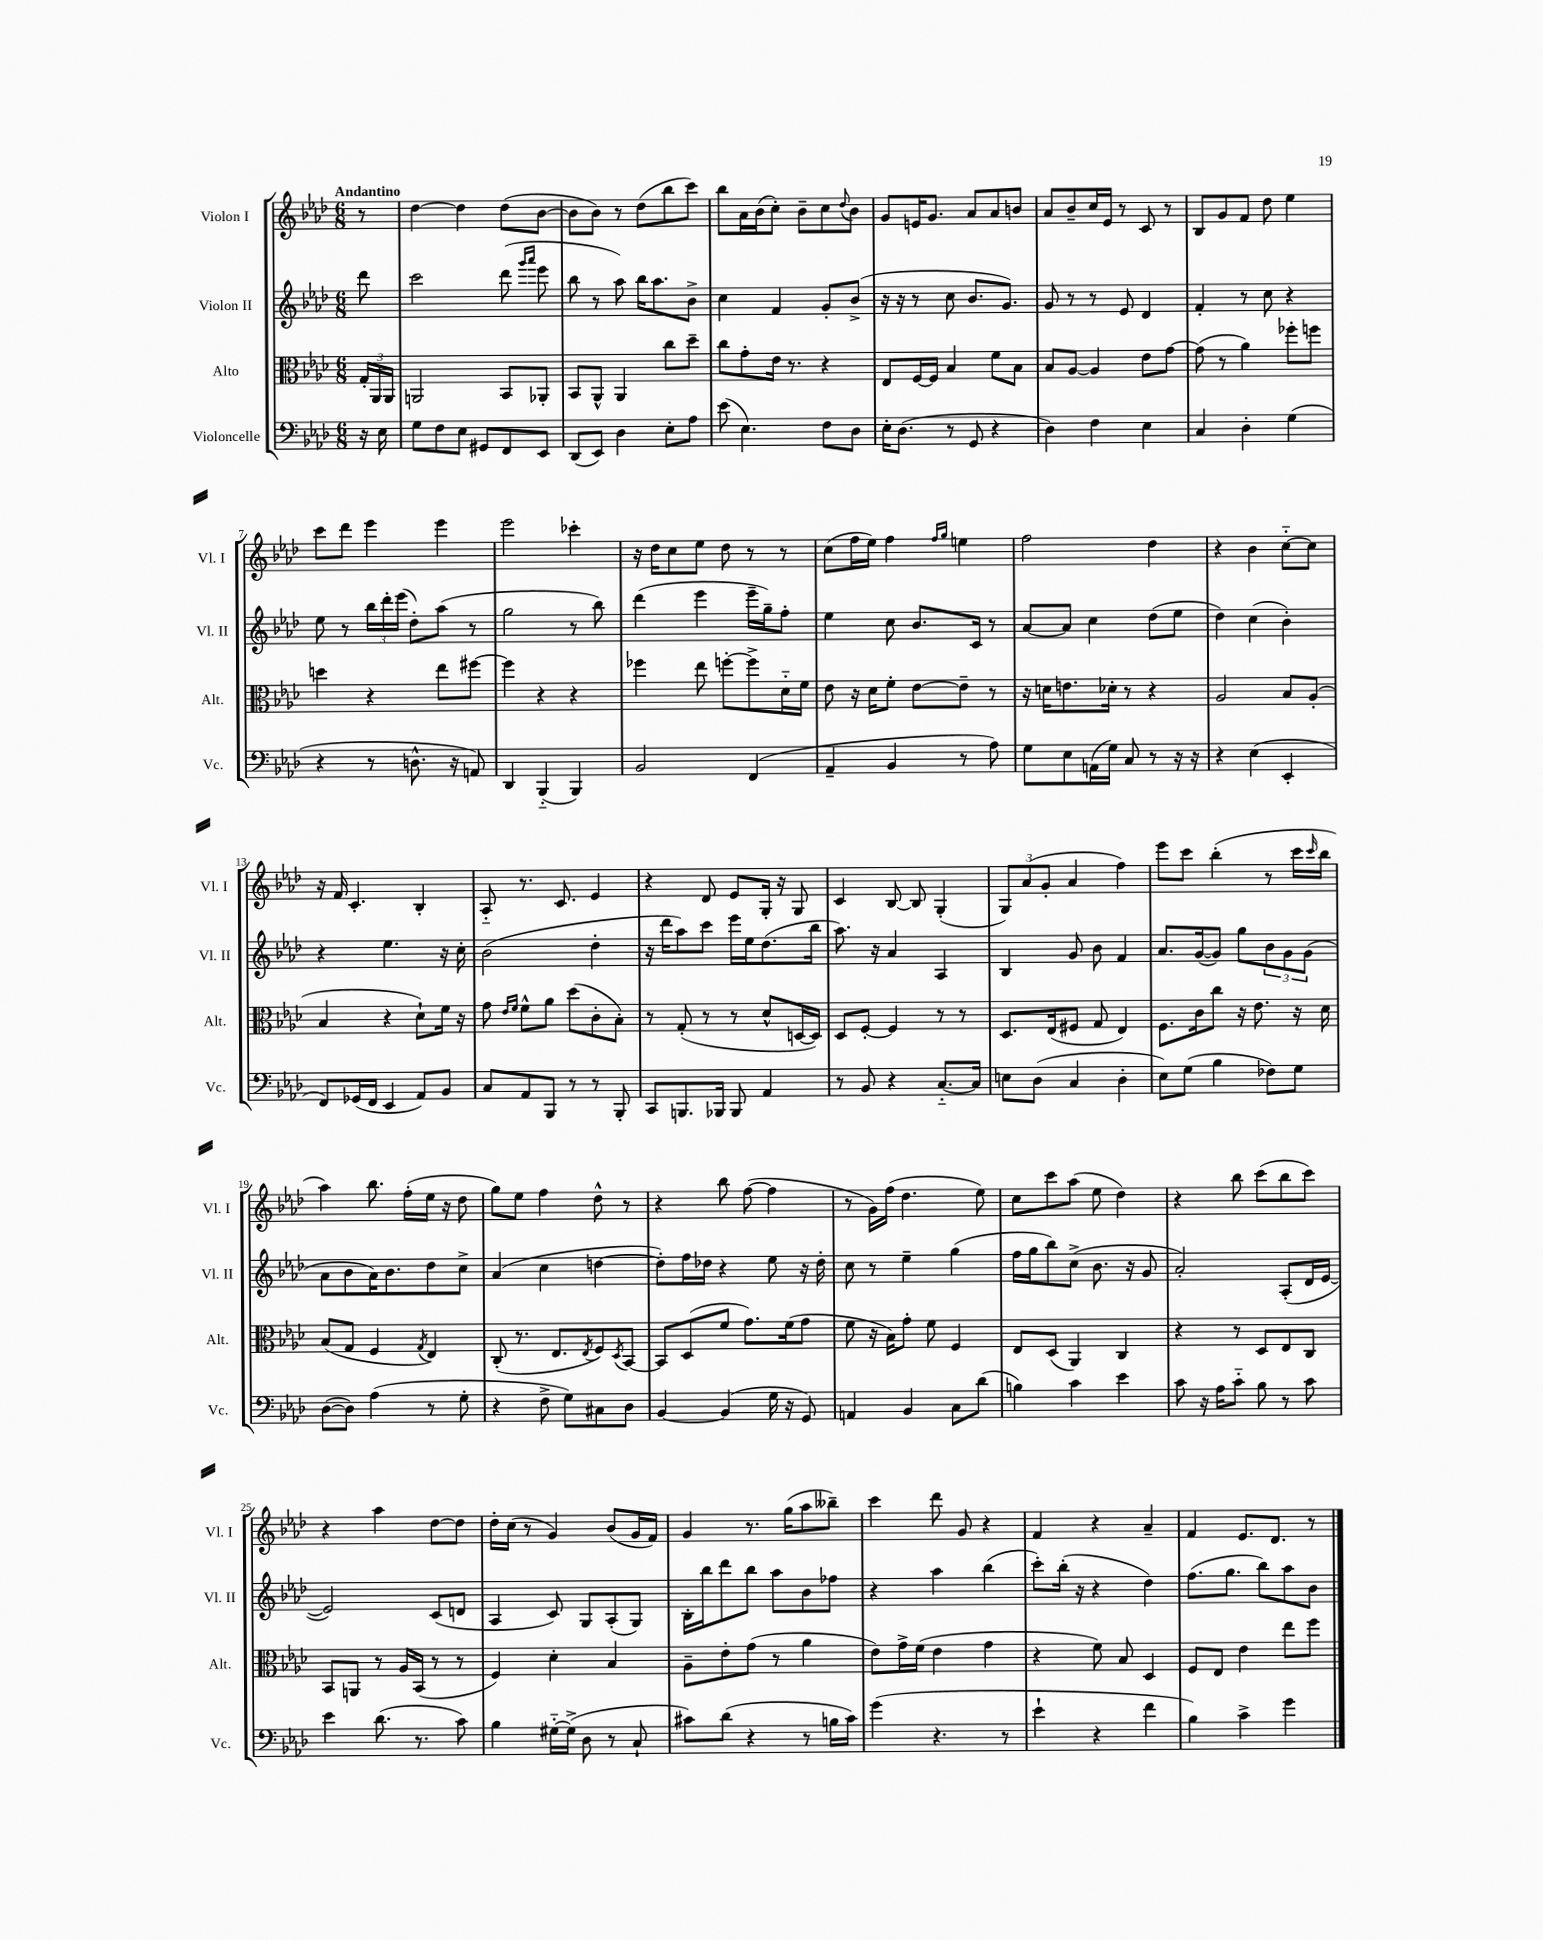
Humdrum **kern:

**kern	**kern	**kern	**kern
*part4	*part3	*part2	*part1
*staff4	*staff3	*staff2	*staff1
*I"Violoncelle	*I"Alto	*I"Violon II	*I"Violon I
*I'Vc.	*I'Alt.	*I'Vl. II	*I'Vl. I
*clefF4	*clefC3	*clefG2	*clefG2
*k[b-e-a-d-]	*k[b-e-a-d-]	*k[b-e-a-d-]	*k[b-e-a-d-]
*M6/8	*M6/8	*M6/8	*M6/8
=	=	=	=
!	!	!	!LO:TX:a:B:t=Andantino
16r	24G'/LL	8ddd-\	8r
.	24AA-/	.	.
16E-\	.	.	.
.	24AA-/JJ	.	.
=1	=1	=1	=1
8G\L	2AAn/	2ccc\	[4dd-\
8F\	.	.	.
8E-\J	.	.	4dd-\]
8GG#X/L	.	.	.
8FF/	8BB-/L	(8ddd-\	(8dd-\L
.	.	16qqggg/LL	.
.	.	16qqaaa-/JJ	.
8EE-/J	8AA-X'/J	8eee-\	[8b-\J
=2	=2	=2	=2
(8DD-/L	8BB-/L	8bb-\	8b-\L]
8EE-/J)	8AA-^^/J	8r	8b-\J)
4D-\	4AA-/	8aa-\)	8r
.	.	16bb-\KL	(8dd-\L
.	.	8.aa-\	.
8E-'\L	8cc\L	.	8bb-\
8A-\J	8dd-~\J	8b-^\J	8ccc\J)
=3	=3	=3	=3
(8e-\	8cc\L	4cc\	8bb-\L
4.E-\)	8g'\	.	16a-\L
.	.	.	(16b-\J
.	16e-\Jk	4f/	8cc'\J)
.	8.r	.	.
.	.	.	8b-~\L
8F\L	4r	8g'/L	8cc\
.	.	.	8qqdd-/
8D-\J	.	(8b-^/J	8b-\J
=4	=4	=4	=4
16E-'\KL	8E-/L	16r	8g/L
(8.D-\J	.	16r	.
.	[16F/L	8r	16en/K
.	16F/JJ]	.	8.g/J
8r	4B-/	8cc\	.
8GG/	.	8.b-/L	8a-/L
4r	8f\L	.	8a-/
.	.	8.g/J)	.
.	8B-\J	.	8bn/J
=5	=5	=5	=5
4D-\)	8B-/L	8g/	8a-/L
.	[8A-/J	8r	8b-~/
4F\	4A-/]	8r	16cc/L
.	.	.	16e-/JJ
.	.	8e-/	8r
4E-\	8e-\L	4d-/	8c/
.	[8g\J	.	8r
=6	=6	=6	=6
4C/	(8g\]	4f'/	8B-/L
.	8r	.	8g/
4D-'\	4a-\)	8r	8f/J
.	.	8cc\	8dd-\
(4G\	8ff-X'\L	4r	4ee-\
.	8ffn\J	.	.
!!LO:LB:g=z
=7	=7	=7	=7
4r	4ddn\	8ee-\	8ccc\L
.	.	8r	8ddd-\J
8r	4r	24bb-\LL	4eee-\
.	.	24ddd-'\	.
.	.	(24eee-\JJ	.
8.Dn^^\	.	8dd-'\L)	.
.	8ee-\L	(8aa-\J	4eee-\
16r	.	.	.
8AAn/)	[8ff#X\J	8r	.
=8	=8	=8	=8
4DD-/	4ff#\]	2gg\	2eee-\
(4BBB-/	4r	.	.
4BBB-/)	4r	8r	4ccc-X'\
.	.	8bb-\)	.
=9	=9	=9	=9
2BB-/	4ff-X\	(4ddd-\	16r
.	.	.	16dd-\KL
.	.	.	8cc\
.	8ee-\	4eee-\	8ee-\J
.	[8ffn'\L	.	8dd-\
(4FF/	8ff^\]	16eee-~\LL	8r
.	.	16gg~\J)	.
.	16d-\L	8ff'\J	8r
.	16f\JJ	.	.
=10	=10	=10	=10
4AA-~/	8e-\	4ee-\	(8cc\L
.	16r	.	16ff\L
.	16d-\KL	.	16ee-\JJ)
4BB-/	8f'\J	8cc\	4ff\
.	[8e-\L	8.b-/L	.
.	.	.	16qqff/LL
.	.	.	16qqgg/JJ
8r	8e-~\J]	.	4een\
.	.	16c/Jk	.
8A-\)	8r	8r	.
=11	=11	=11	=11
8G\L	16r	[8a-/L	2ff\
.	16dn\KL	.	.
8E-\	8.en\	8a-/J]	.
(16AAn\L	.	4cc\	.
16G\JJ)	16d-X'\Jk	.	.
8C/	8r	.	.
8r	4r	(8dd-\L	4dd-\
16r	.	8ee-\J	.
16r	.	.	.
=12	=12	=12	=12
4r	2A-/	4dd-\)	4r
(4E-\	.	(4cc\	4b-\
4EE-'/	8B-/L	4b-'\)	[8cc\L
.	(8A-'/J	.	8cc\J]
!!LO:LB:g=z
=13	=13	=13	=13
8FF/L)	4B-/	4r	16r
.	.	.	16f/
(16GG-X/L	.	.	4.c'/
16FF/JJ	.	.	.
4EE-/	4r	4.ee-\	.
8AA-/L)	8d-`\L)	.	4B-'/
8BB-/J	16f\Jk	16r	.
.	16r	16cc'\	.
=14	=14	=14	=14
8C/L	8g\	(2b-\	8A-/
.	16qqe-/LL	.	.
.	16qqf/JJ	.	.
8AA-/	8f^^\L	.	8.r
8BBB-/J	8a-\J	.	.
.	.	.	8.c/
8r	(8dd-\L	.	.
8r	8c'\	4dd-'\	4e-/
8BBB-'/	8B-'\J)	.	.
=15	=15	=15	=15
8CC/L	8r	16r	4r
.	.	16ddd-\KL	.
8.BBBn/	(8G'/	8aa-\)	.
.	8r	8ccc\J	8d-/
16BBB-X/Jk	.	.	.
8BBB-/	8r	16eee-\LL	8e-/L
.	.	16ee-\J	.
4AA-/	8d-^^/L	(8.dd-\	16G'/Jk
.	.	.	16r
.	[16Dn/L	.	8G/
.	16D/JJ])	16bb-\Jk	.
=16	=16	=16	=16
8r	8D-/L	8.aa-\)	4c/
8BB-/	[8F'/J	.	.
.	.	16r	.
4r	4F/]	4a-/	[8B-/
.	.	.	8B-/]
[8.C/L	8r	4A-/	(4G'/
.	8r	.	.
16C/Jk]	.	.	.
=17	=17	=17	=17
8En\L	8.D-/L	4B-/	12G/L)
.	.	.	(12a-/
(8D-\J	.	.	.
.	.	.	12g'/J
.	(16E-/k	.	.
4C/	8F#X/J	8g/	4a-/
.	8G/	8b-\	.
4D-'\	4E-/)	4f/	4ff\)
=18	=18	=18	=18
8E-\L)	8.F\L	8.a-/L	8eee-\L
(8G\J	.	.	8ccc\J
.	16c\k	([16g/k	.
4B-\	8cc\J	8g/J])	(4bb-'\
.	16r	8gg\L	.
.	8.e-\	.	.
8F-X\L)	.	12b-\	8r
.	.	12g\	.
8G\J	16r	.	16ccc\LL
.	.	(12g\J	.
.	.	.	16qqccc/
.	16d-\	.	16bb-\JJ
!!LO:LB:g=z
=19	=19	=19	=19
([8D-\L	(8B-/L	8a-\L	4aa-\)
8D-\J])	8G/J	8b-\	.
(4A-\	4F/	16a-\K)	8.bb-\
.	.	8.b-\	.
.	.	.	(16ff'\LL
.	8qG/	.	.
8r	4E-/)	8dd-\	16ee-\JJ
.	.	.	16r
8G'\	.	8cc^\J	8dd-\
=20	=20	=20	=20
4r	(8C'/	(4a-/	8gg\L)
.	8.r	.	8ee-\J
8F^\	.	4cc\	4ff\
.	8.E-/L	.	.
8G\L)	.	.	.
.	8qE-/	.	.
8C#X\	8F/)	[4ddn\	8dd-^^\
.	8qD-/	.	.
8D-\J	[8BB-/J	.	8r
=21	=21	=21	=21
[4BB-/	8BB-/L]	8dd'\L])	4r
.	(8D-/	16ff\L	.
.	.	16dd-X\JJ	.
(4BB-/]	8f/J	4r	8bb-\
.	8.g\L)	.	([8ff\
16G\	.	8ee-\	4ff\]
16r	(16f\k	.	.
8GG/)	8g\J	16r	.
.	.	16dd-'\	.
=22	=22	=22	=22
4AAn/	8f\	8cc\	8r
.	16r	8r	16g\LL)
.	16B-\KL)	.	(16ff\JJ
4BB-/	8g'\J	4ee-~\	4.dd-\
.	8f\	.	.
8C\L	4F/	(4gg\	.
(8d-\J	.	.	8ee-\)
=23	=23	=23	=23
4Bn\)	8E-/L	16ff\LL	8cc\L
.	.	16gg\J	.
.	(8D-/J	8bb-\)	8ccc\
4c\	4AA-/)	(8cc^\J	(8aa-\J
.	.	8.b-\	8ee-\
4e-\	4C/	.	4dd-\)
.	.	16r	.
.	.	8g/	.
=24	=24	=24	=24
8c\	4r	2a-'/)	4r
16r	.	.	.
16A-\KL	.	.	.
8c\J	8r	.	8bb-\
8B-\	8D-/L	.	(8ccc\L
8r	8E-/	(8A-'/L	8bb-\
8c\	8C/J	16d-/L	8ccc\J)
.	.	[16e-/JJ	.
!!LO:LB:g=z
=25	=25	=25	=25
4e-\	8BB-/L	2e-/])	4r
.	8AAn/J	.	.
(8.d-\	8r	.	4aa-\
.	16A-/LL	.	.
8.r	(16BB-/JJ	.	.
.	8r	(8c/L	[8dd-\L
8c\)	8r	8dn/J	8dd-\J]
=26	=26	=26	=26
4B-\	4F/)	4A-/	16dd-'\LL
.	.	.	(16cc\JJ
.	.	.	8r
[16G#X\LL	4d-'\	8c/)	4g/)
(16G#^\JJ]	.	.	.
8D-\	.	8G/L	.
8r	4B-/	(8A-'/	(8b-/L
8C`/	.	8G/J)	16g/L
.	.	.	16f/JJ)
=27	=27	=27	=27
8c#X\L)	8A-~\L	16B-'\LL	4g/
.	.	16bb-\J	.
(8d-\J	8e-'\	8ddd-\	.
4r	(8g\J	8bb-\J	8.r
.	8r	8aa-\L	.
.	.	.	(16gg\KL
8r	4a-\	8b-\	8aa-\
16Bn\LL	.	8ff-X\J	8bb--X~\J)
16c#\JJ)	.	.	.
=28	=28	=28	=28
(4g\	8e-\L)	4r	4ccc\
.	16g^\L	.	.
.	(16f\JJ	.	.
4.r	4e-\	4aa-\	8ddd-\
.	.	.	8g/
.	4g\	(4bb-\	4r
8r	.	.	.
=29	=29	=29	=29
4e-`\	4r	8ccc'\L)	4f/
.	.	(16bb-'\Jk	.
.	.	16r	.
4r	8f\)	4r	4r
.	8B-/	.	.
4f\	4D-/	4dd-\)	4a-~/
=30	=30	=30	=30
4B-\)	8F/L	(8.ff\L	4f/
.	8E-/J	.	.
.	.	8.gg\J	.
4c^\	4e-\	.	8.e-/L
.	.	8bb-\L)	.
.	.	.	8.d-/J
4g\	8ee-\L	8aa-\	.
.	8ff\J	8b-\J	8r
==	==	==	==
*-	*-	*-	*-
